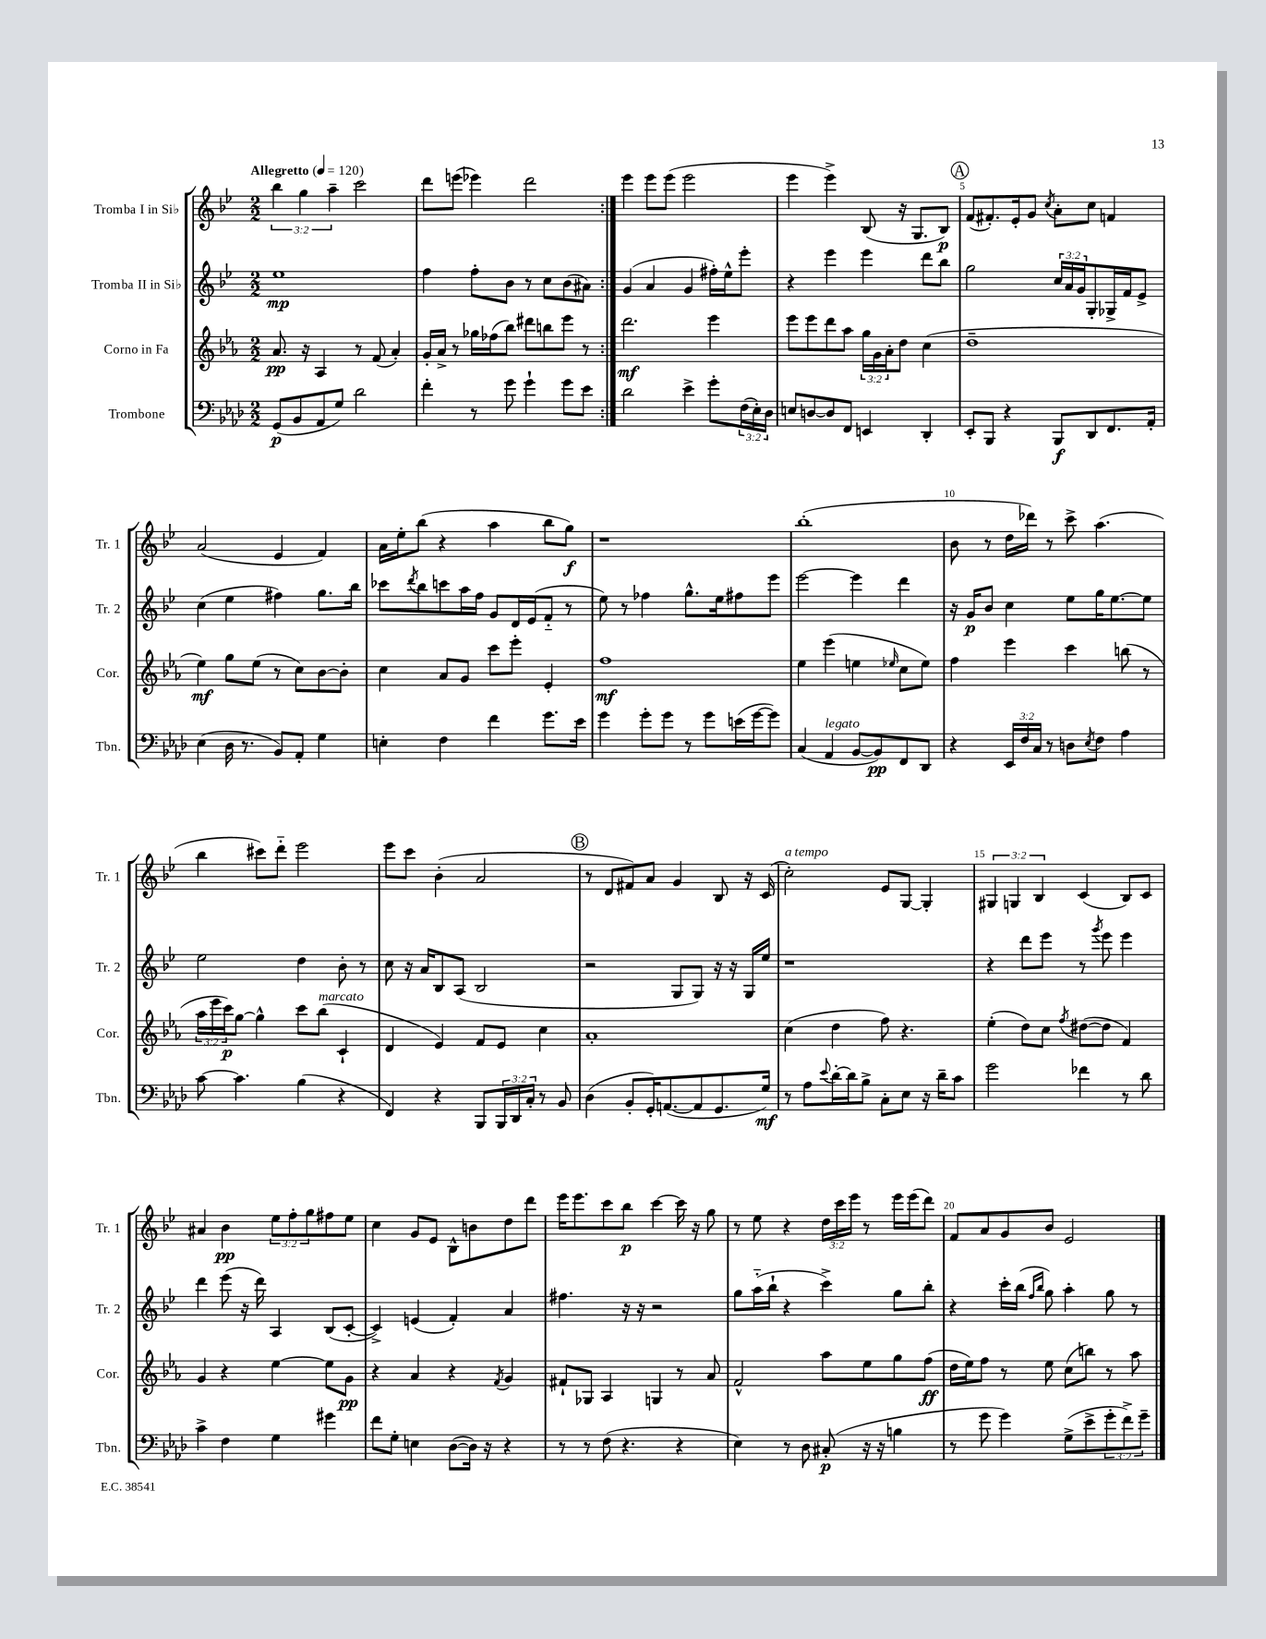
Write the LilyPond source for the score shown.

<<
\new StaffGroup <<
\new Staff = "s0" \with { instrumentName = "Tromba I in Sib" shortInstrumentName = "Tr. 1" } {
    \clef treble \key bes \major \numericTimeSignature \time 2/2 \override Staff.TupletNumber.text = #tuplet-number::calc-fraction-text \tempo "Allegretto" 4 = 120
    \repeat volta 2 { \tuplet 3/2 { bes''4 g''4 a''4-- } c'''2 |
    d'''8 e'''8( ees'''4) d'''2 | }
    ees'''4 ees'''8 ees'''8( ees'''2 |
    ees'''4 ees'''4->) bes8( r16 g8. bes8\p) |
    \mark \markup { \circle "A" } f'8( fis'8.-.) ees'16-. g'8 \acciaccatura { c''8 } a'8-. c''8 f'4 |
    a'2( ees'4 f'4) |
    a'16 ees''16-. bes''8( r4 a''4 bes''8 g''8\f) |
    r1 |
    bes''1-.( |
    bes'8 r8 d''16 des'''16) r8 c'''8-> a''4.( |
    bes''4 cis'''8) d'''8-_ ees'''2 |
    ees'''8 c'''8 bes'4-.( a'2 |
    \mark \markup { \circle "B" } r8 d'8 fis'8) a'8 g'4 bes8 r16 c'16( |
    c''2-.^\markup { \italic "a tempo" }) ees'8 g8~ g4-. |
    \tuplet 3/2 { gis4 g4 bes4 } c'4( bes8) c'8 |
    ais'4 bes'4\pp \tuplet 3/2 { ees''8 f''8-. g''8 } fis''8 ees''8 |
    c''4 g'8 ees'8 bes8-^ b'8 d''8 d'''8 |
    ees'''16 ees'''8. c'''8 bes''8\p c'''4~ c'''16 r16 g''8 |
    r8 ees''8 r4 \tuplet 3/2 { d''16 c'''16 ees'''16 } r8 ees'''16 ees'''16( d'''8) |
    f'8 a'8 g'8 bes'8 ees'2 \bar "|." |
}
\new Staff = "s1" \with { instrumentName = "Tromba II in Sib" shortInstrumentName = "Tr. 2" } {
    \clef treble \key bes \major \numericTimeSignature \time 2/2 \override Staff.TupletNumber.text = #tuplet-number::calc-fraction-text
    \repeat volta 2 { ees''1\mp |
    f''4 f''8-. bes'8 r8 c''8 bes'8( ais'8) | }
    g'4( a'4 g'4 fis''16-.) ees''16-^ ees'''8-. |
    r4 ees'''4 ees'''4 d'''8 bes''8 |
    \mark \markup { \circle "A" } g''2 \tuplet 3/2 { c''16 a'16 g'16 } g8-. ges16-> f'16 ees'8-> |
    c''4( ees''4 fis''4) g''8. bes''16 |
    ces'''8 \acciaccatura { d'''8 } bes''8 c'''8 a''16 f''16 g'8 d'16 ees'16( f'8-_ r8 |
    ees''8) r8 fes''4 g''8.-^ ees''16 fis''8 ees'''8 |
    ees'''2~ ees'''4 d'''4 |
    r16 g'16\p bes'8 c''4 ees''8 g''16 ees''8.~ ees''8 |
    ees''2 d''4 bes'8-. r8 |
    c''8 r16 a'16 bes8 a8( bes2 |
    \mark \markup { \circle "B" } r2 g8 g8) r16 r16 g16 ees''16 |
    r1 |
    r4 d'''8 ees'''8 r8 \acciaccatura { g'''8 } ees'''8 ees'''4 |
    d'''4 ees'''8( r16 d'''16) a4 bes8( c'8~-. |
    c'4->) e'4( f'4-.) a'4 |
    fis''4. r16 r16 r2 |
    g''8 a''16-_( bes''16-! r4 c'''4->) g''8 bes''8-. |
    r4 c'''16-. bes''16( \grace { f''16 bes''16 } g''8) a''4-. g''8 r8 \bar "|." |
}
\new Staff = "s2" \with { instrumentName = "Corno in Fa" shortInstrumentName = "Cor." } {
    \clef treble \key ees \major \numericTimeSignature \time 2/2 \override Staff.TupletNumber.text = #tuplet-number::calc-fraction-text
    \repeat volta 2 { aes'8.\pp r16 aes4 r8 f'8( aes'4-.) |
    g'16-. aes'16-> r8 ges''16 fes''16( bes''8) dis'''8 b''8 ees'''8 r8 | }
    d'''2.\mf ees'''4 |
    ees'''8 ees'''8 d'''8 aes''8 \tuplet 3/2 { g''16 g'16 aes'16-. } d''8 c''4( |
    \mark \markup { \circle "A" } d''1-- |
    ees''4\mf) g''8 ees''8( r8 c''8) bes'8~ bes'8-. |
    c''4 aes'8 g'8 c'''8 ees'''8-. ees'4-. |
    f''1\mf |
    ees''4 ees'''4( e''4 \grace { ees''16 } c''8 ees''8) |
    f''4 ees'''4 c'''4 b''8( r8 |
    \tuplet 3/2 { aes''16 ees'''16 c'''16\p) } g''8~ g''4-^ c'''8 bes''8^\markup { \italic "marcato" }( c'4-! |
    d'4 ees'4) f'8 ees'8 c''4 |
    \mark \markup { \circle "B" } aes'1-. |
    c''4( d''4 f''8) r4. |
    ees''4-.( d''8) c''8 \acciaccatura { f''8 } dis''8~( dis''8 f'4) |
    g'4 r4 ees''4~ ees''8 g'8\pp |
    r4 aes'4 r4 \acciaccatura { f'8 } g'4 |
    fis'8-! ges8 aes4 g4 r8 aes'8 |
    f'2-^ aes''8 ees''8 g''8 f''8\ff( |
    d''16 ees''16) f''8 r8 ees''8 c''8( b''8) r8 aes''8 \bar "|." |
}
\new Staff = "s3" \with { instrumentName = "Trombone" shortInstrumentName = "Tbn." } {
    \clef bass \key aes \major \numericTimeSignature \time 2/2 \override Staff.TupletNumber.text = #tuplet-number::calc-fraction-text
    \repeat volta 2 { g,8\p( bes,8 aes,8 g8) des'2 |
    f'4-. r8 g'8 g'4-! g'8 ees'8 | }
    des'2 ees'4-> g'8-. \tuplet 3/2 { f16( ees16-.) des16 } |
    e8 d8~ d8 f,8 e,4 des,4-. |
    \mark \markup { \circle "A" } ees,8-. bes,,8 r4 bes,,8\f des,8 f,8. aes,16-. |
    ees4( des16 r8. bes,8) aes,8-. g4 |
    e4-. f4 f'4 g'8. ees'16 |
    g'4 g'8-. g'8 r8 g'8 e'16( g'16~ g'8) |
    c4( aes,4^\markup { \italic "legato" } bes,8~ bes,8\pp) f,8 des,8 |
    r4 \tuplet 3/2 { ees,16 f16 c16 } r8 d8 \acciaccatura { ees8 } f8 aes4 |
    c'8~ c'4. bes4( r4 |
    f,4) r4 bes,,8 \tuplet 3/2 { bes,,16 des,16 c16-. } r8 bes,8 |
    \mark \markup { \circle "B" } des4( bes,8-. g,16-.) a,8.~( a,8 g,8. g16\mf) |
    r8 aes8 \appoggiatura { ees'8 } des'16~-. des'16 bes8-> c8-. ees8 r16 des'16-- c'8 |
    g'2 fes'4 r8 des'8 |
    c'4-> f4 g4 gis'4 |
    f'8 g8-. e4 des8~( des16) r16 r4 |
    r8 r8 f8( r4. r4 |
    ees4) r8 des8 cis8-.\p( r16 r16 b4 |
    r8 g'8 g'4) g8->( ees'8-> \tuplet 3/2 { g'8-. f'8->) g'8-- } \bar "|." |
}
>>
>>
\layout { \context { \Score \override BarNumber.break-visibility = ##(#f #t #t) barNumberVisibility = #(every-nth-bar-number-visible 5) } }
